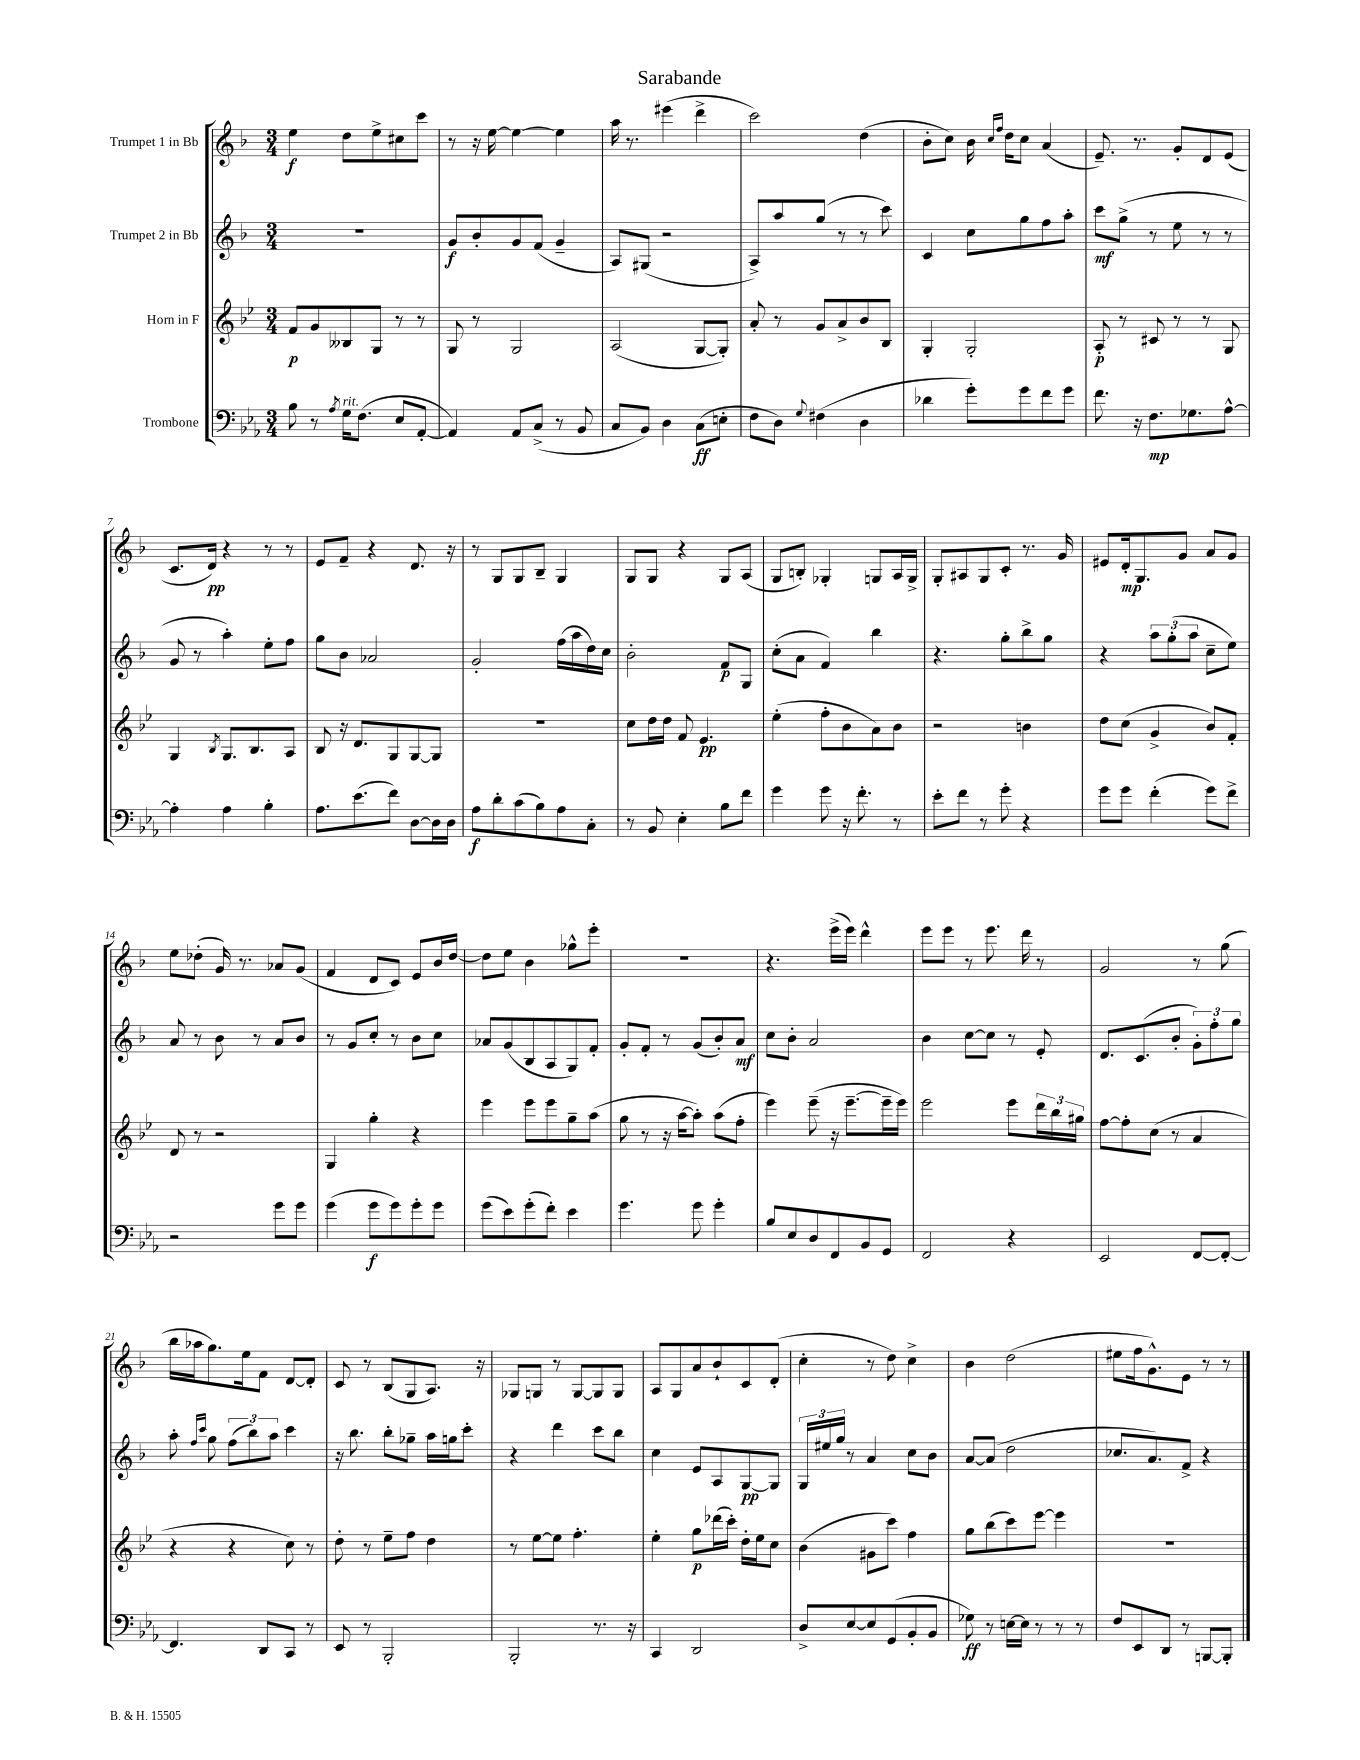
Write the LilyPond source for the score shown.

\header { title = "Sarabande" }
<<
\new StaffGroup <<
\new Staff = "s0" \with { instrumentName = "Trumpet 1 in Bb" } {
    \clef treble \key f \major \numericTimeSignature \time 3/4
    e''4\f d''8 e''8-> cis''8 c'''8 |
    r8 r16 e''16~ e''4~ e''4 |
    a''16 r8. eis'''4( d'''4-> |
    c'''2) d''4( |
    bes'8-. c''8) bes'16 \grace { c''16 f''16 } d''16 c''8 a'4( |
    e'8.--) r8. g'8-. d'8 e'8( |
    c'8. d'16\pp) r4 r8 r8 |
    e'8 f'8-- r4 d'8. r16 |
    r8 g8 g8 bes8-- g4 |
    g8 g8 r4 g8 a8( |
    g8 b8-.) ges4-. g8 a16 g16-> |
    g8-. ais8 g8 c'8-. r8. g'16 |
    eis'8 d'16-.\mp g8. g'8 a'8 g'8 |
    e''8 des''8-.( g'16) r8. aes'8 g'8( |
    f'4 d'8 c'8) e'8 bes'16 d''16~ |
    d''8 e''8 bes'4 ges''8-^ e'''8-. |
    R2. |
    r4. e'''16->( e'''16) d'''4-^ |
    e'''8 e'''8 r8 e'''8. d'''16 r8 |
    g'2 r8 g''8( |
    bes''16 aes''16 g''8.) e''16 f'8 d'8~ d'8-. |
    c'8 r8 bes8( g8 a8.) r16 |
    ges8 g8 r8 g8~ g8 g8 |
    a8 g8 a'8 bes'8-! c'8 d'8-.( |
    c''4-. r8 d''8) c''4-> |
    bes'4 d''2( |
    eis''8 f''16 g'8.-^) e'8 r8 r8 \bar "|." |
}
\new Staff = "s1" \with { instrumentName = "Trumpet 2 in Bb" } {
    \clef treble \key f \major \numericTimeSignature \time 3/4
    R2. |
    g'8\f bes'8-. g'8 f'8( g'4-- |
    a8) gis8( r2 |
    a8->) a''8 g''8( r8 r8 c'''8) |
    c'4 c''8 g''8 f''8 a''8-. |
    c'''8\mf g''8->( r8 e''8 r8 r8 |
    g'8 r8 a''4-.) e''8-. f''8 |
    g''8 bes'8 aes'2 |
    g'2-. f''16( a''16 d''16) c''16 |
    bes'2-. f'8\p g8 |
    c''8-.( a'8 f'4) bes''4 |
    r4. g''8-. bes''8-> g''8 |
    r4 \tuplet 3/2 { a''8 g''8-.( a''8 } c''8-- e''8) |
    a'8 r8 bes'8 r8 a'8 bes'8 |
    r8 g'8 c''8-. r8 bes'8 c''8 |
    aes'8 g'8( bes8 a8 g8) f'8-. |
    g'8-. f'8-. r8 g'8( bes'8-.) a'8\mf |
    c''8 bes'8-. a'2 |
    bes'4 c''8~ c''8 r8 e'8-. |
    d'8. c'8.( bes'8-. \tuplet 3/2 { g'8-.) f''8-. g''8 } |
    a''8-. \grace { f''16 c'''16 } g''8 \tuplet 3/2 { f''8( bes''8) a''8 } c'''4 |
    r16 bes''8. bes''8-. ges''8-- a''16 g''16 c'''8-. |
    r4 d'''4 c'''8 bes''8 |
    c''4 e'8 a8 g8~\pp g8 |
    \tuplet 3/2 { g16 eis''16 g''16 } r8 a'4 c''8 bes'8 |
    a'8~ a'8( d''2 |
    ces''8. a'8.) f'8-> r4 \bar "|." |
}
\new Staff = "s2" \with { instrumentName = "Horn in F" } {
    \clef treble \key bes \major \numericTimeSignature \time 3/4
    f'8\p g'8 beses8 g8 r8 r8 |
    g8 r8 g2 |
    a2( g8~ g8-.) |
    a'8-. r8 g'8 a'8-> bes'8 bes8 |
    g4-. g2-. |
    a8-.\p r8 cis'8 r8 r8 g8 |
    g4 \acciaccatura { bes8 } g8. bes8. a8 |
    bes8 r16 d'8. g8 g8~ g8 |
    R2. |
    c''8 d''16 d''16 f'8 ees'4.\pp |
    ees''4-.( f''8-. bes'8 a'8) bes'8 |
    r2 b'4 |
    d''8 c''8( g'4-> bes'8) f'8-. |
    d'8 r8 r2 |
    g4 g''4-. r4 |
    ees'''4 ees'''8 ees'''8 g''8-- a''8( |
    g''8 r8 r16 a''16~ a''8-.) a''8( f''8-. |
    ees'''4) ees'''8--( r16 ees'''8.~-- ees'''16-- ees'''16) |
    ees'''2 ees'''8 \tuplet 3/2 { d'''16 bes''16 gis''16 } |
    f''8~ f''8-. c''8( r8 a'4 |
    r4 r4 c''8) r8 |
    d''8-. r8 ees''8-- f''8 d''4 |
    r8 ees''8~ ees''8 f''4.-. |
    ees''4-. g''8\p des'''16( c'''16-.) d''16-. ees''16 c''8 |
    bes'4( gis'8 c'''8) f''4 |
    g''8 bes''8( c'''8) ees'''8~ ees'''4 |
    R2. \bar "|." |
}
\new Staff = "s3" \with { instrumentName = "Trombone" } {
    \clef bass \key ees \major \numericTimeSignature \time 3/4
    bes8 r8 \acciaccatura { aes8 } g16^\markup { \italic "rit." } f8.( ees8 aes,8~-. |
    aes,4) aes,8 c8->( r8 bes,8 |
    c8 bes,8) d4 c8\ff( e8-. |
    f8 d8) \appoggiatura { g8 } fis4( d4 |
    des'4 g'8-.) g'8 f'8 g'8 |
    f'8. r16 f8.\mp ges8. aes8~-^ |
    aes4-. aes4 bes4-. |
    aes8. ees'8.( f'8) d8~ d16 d16 |
    aes8\f d'8-. c'8( bes8) aes8 c8-. |
    r8 bes,8 ees4-. bes8 f'8 |
    g'4 g'8 r16 f'8.-. r8 |
    ees'8-. f'8 r8 g'8-. r4 |
    g'8 g'8 f'4-.( g'8) f'8-> |
    r2 g'8 g'8 |
    g'4( g'8\f g'8) g'8-. g'8 |
    g'8( ees'8) g'8-.( f'8-.) ees'4 |
    g'4. g'8 g'4-. |
    bes8 ees8 d8 f,8 bes,8 g,8 |
    f,2 r4 |
    ees,2 f,8~ f,8~-. |
    f,4. d,8 c,8 r8 |
    ees,8 r8 bes,,2-. |
    bes,,2-. r8. r16 |
    c,4 d,2 |
    d8-> ees8~ ees8 g,8( bes,8-. bes,8 |
    ges8\ff) r8 e16~ e16 r8 r8 r8 |
    f8 ees,8 d,8 r8 b,,8~ b,,8-. \bar "|." |
}
>>
>>
